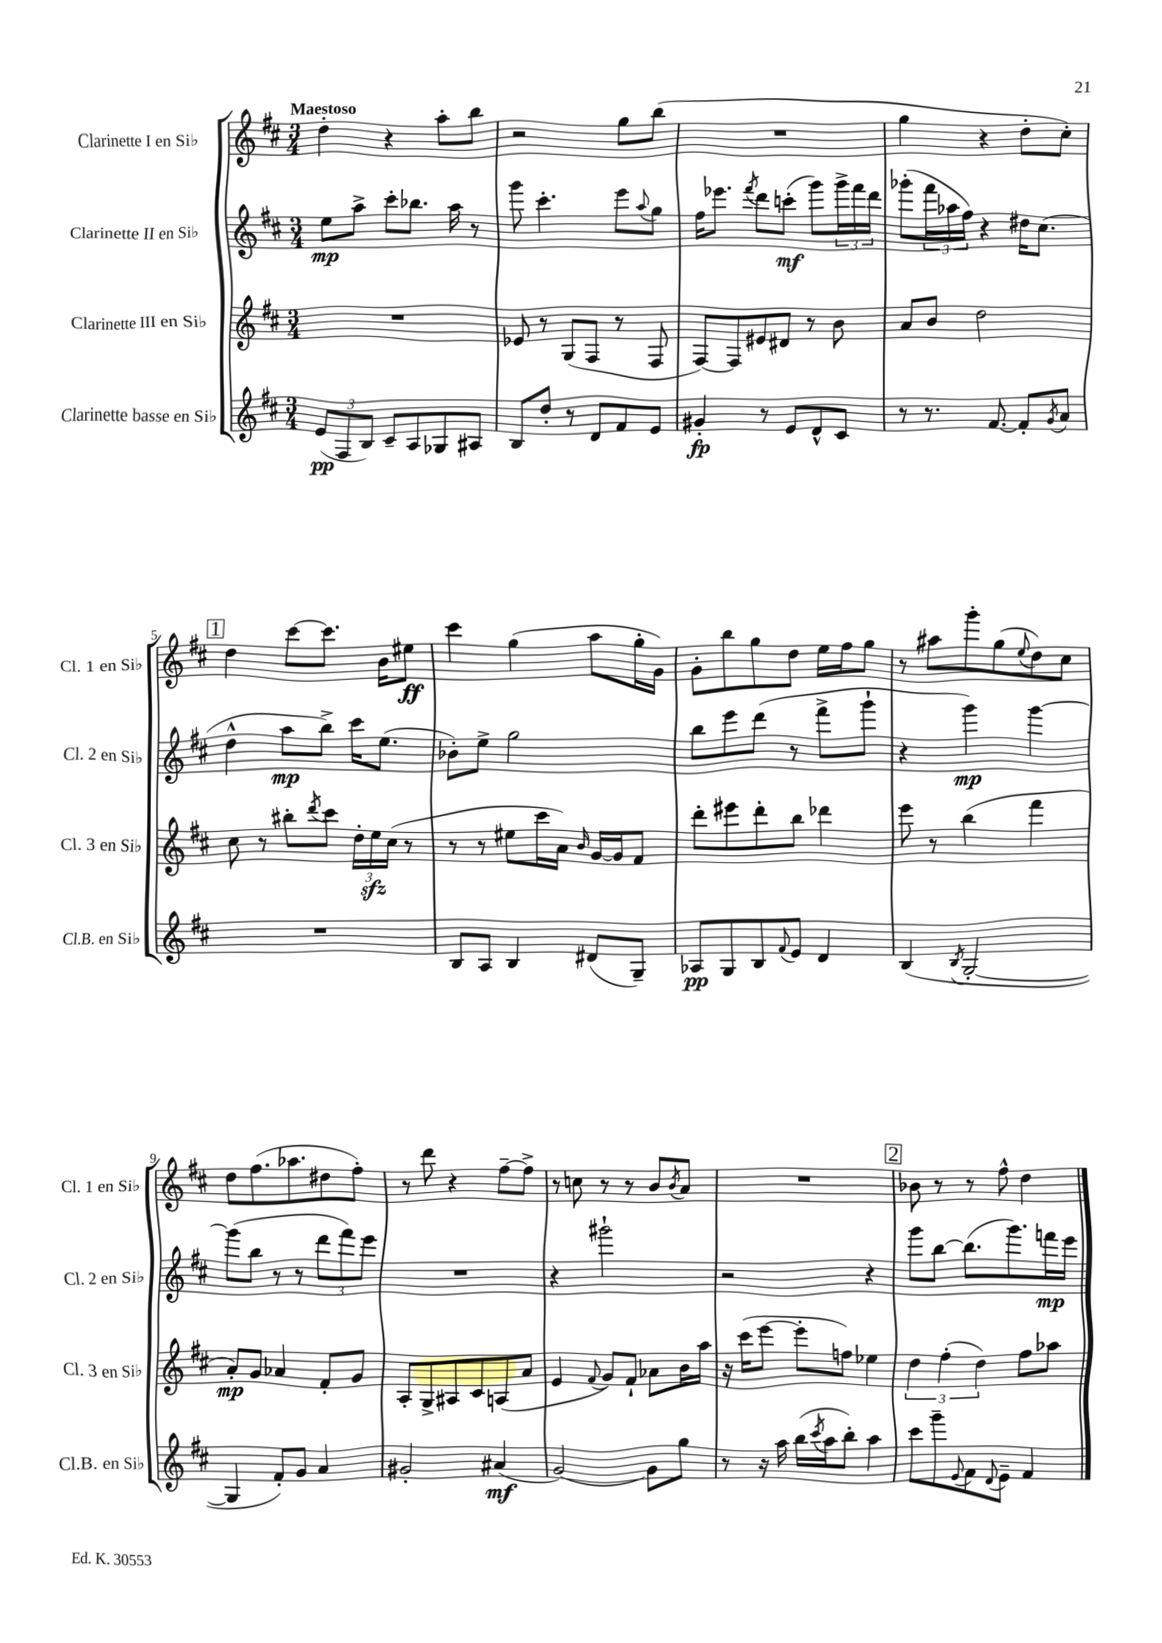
<<
\new StaffGroup <<
\new Staff = "s0" \with { instrumentName = "Clarinette I en Sib" shortInstrumentName = "Cl. 1 en Sib" } {
    \clef treble \key d \major \numericTimeSignature \time 3/4 \tempo "Maestoso"
    d''4-. r4 a''8-. b''8 |
    r2 g''8 b''8( |
    R2. |
    g''4 r4 d''8-. cis''8-.) |
    \mark \markup { \box "1" } d''4 cis'''8~ cis'''8. b'16 eis''8\ff |
    cis'''4 g''4( a''8 g''16-. g'16) |
    g'8-. b''8 g''8 d''8 e''16 fis''16 g''8 |
    r8 ais''8 g'''8-. g''8( \appoggiatura { e''8 } d''8) cis''8 |
    d''8 fis''8.( aes''8. dis''8 fis''8-.) |
    r8 d'''8 r4 fis''8~-- fis''8-> |
    r8 c''8 r8 r8 b'8 \acciaccatura { b'8 } a'8 |
    R2. |
    \mark \markup { \box "2" } bes'8 r8 r8 fis''8-^ d''4 \bar "|." |
}
\new Staff = "s1" \with { instrumentName = "Clarinette II en Sib" shortInstrumentName = "Cl. 2 en Sib" } {
    \clef treble \key d \major \numericTimeSignature \time 3/4
    e''8\mp a''8-> cis'''8-. bes''8. a''16 r8 |
    g'''8 cis'''4.-. e'''8 \appoggiatura { a''8 } g''8 |
    fis''16 ees'''8. \acciaccatura { fis'''8 } d'''8 c'''8-.\mf( g'''8) \tuplet 3/2 { g'''16-> fis'''16 d'''16 } |
    ges'''8-.( \tuplet 3/2 { fis'''16 aes''16 fis''16) } r4 dis''16 cis''8.( |
    \mark \markup { \box "1" } d''4-^ a''8\mp b''8->) cis'''16 e''8.( |
    bes'8-.) e''8-> g''2 |
    b''8 e'''8 d'''8( r8 fis'''8-> g'''8-! |
    r4 g'''4\mp) g'''4~ |
    g'''8( b''8 r8 r8 \tuplet 3/2 { d'''8 fis'''8) e'''8 } |
    R2. |
    r4 gis'''2-! |
    r2 r4 |
    \mark \markup { \box "2" } g'''8 b''8~ b''8.( g'''8.) f'''16\mp e'''16 \bar "|." |
}
\new Staff = "s2" \with { instrumentName = "Clarinette III en Sib" shortInstrumentName = "Cl. 3 en Sib" } {
    \clef treble \key d \major \numericTimeSignature \time 3/4
    R2. |
    ees'8 r8 g8( fis8 r8 fis8 |
    fis8~) fis8 eis'8 dis'8 r8 b'8 |
    a'8 b'8 d''2 |
    \mark \markup { \box "1" } cis''8 r8 bis''8-. \acciaccatura { d'''8 } cis'''8 \tuplet 3/2 { d''16-. e''16\sfz cis''16( } r8 |
    r8 r8 eis''8 cis'''16 a'16) \grace { b'16 } g'16~ g'16 fis'8 |
    d'''8-. eis'''8 d'''8-. b''8 des'''4 |
    e'''8 r8 b''4( fis'''4 |
    a'8-.\mp) g'8 aes'4 fis'8-. g'8 |
    a8-. g8-> ais8 cis'8 a8( a'8 |
    e'4 \appoggiatura { fis'8 } g'8) fis'8-! aes'8 b'16 a''16 |
    r16 cis'''16( e'''8~ e'''8-. f''8) ees''4 |
    \mark \markup { \box "2" } \tuplet 3/2 { d''4 fis''4-.( d''4) } fis''8 aes''8 \bar "|." |
}
\new Staff = "s3" \with { instrumentName = "Clarinette basse en Sib" shortInstrumentName = "Cl.B. en Sib" } {
    \clef treble \key d \major \numericTimeSignature \time 3/4
    \tuplet 3/2 { e'8\pp( fis8 b8) } cis'8-- a8 ges8 ais8 |
    b8 d''8-. r8 d'8 fis'8 e'8 |
    gis'4-.\fp r8 e'8 d'8-^ cis'8 |
    r8 r8. fis'8.~ fis'8-. \acciaccatura { g'8 } a'8 |
    \mark \markup { \box "1" } R2. |
    b8 a8 b4 dis'8( g8--) |
    aes8\pp g8 b8 \appoggiatura { fis'8 } e'8 d'4 |
    b4( \acciaccatura { b8 } g2~-. |
    g4 fis'8-.) g'8 a'4 |
    gis'2-. ais'4\mf( |
    g'2~) g'8 g''8 |
    r8 r16 a''16 b''16( \acciaccatura { cis'''8 } a''16 b''8-.) a''4 |
    \mark \markup { \box "2" } cis'''8 g'''8-- \appoggiatura { e'8 } fis'8 \appoggiatura { d'8 } e'8-- fis'4 \bar "|." |
}
>>
>>
